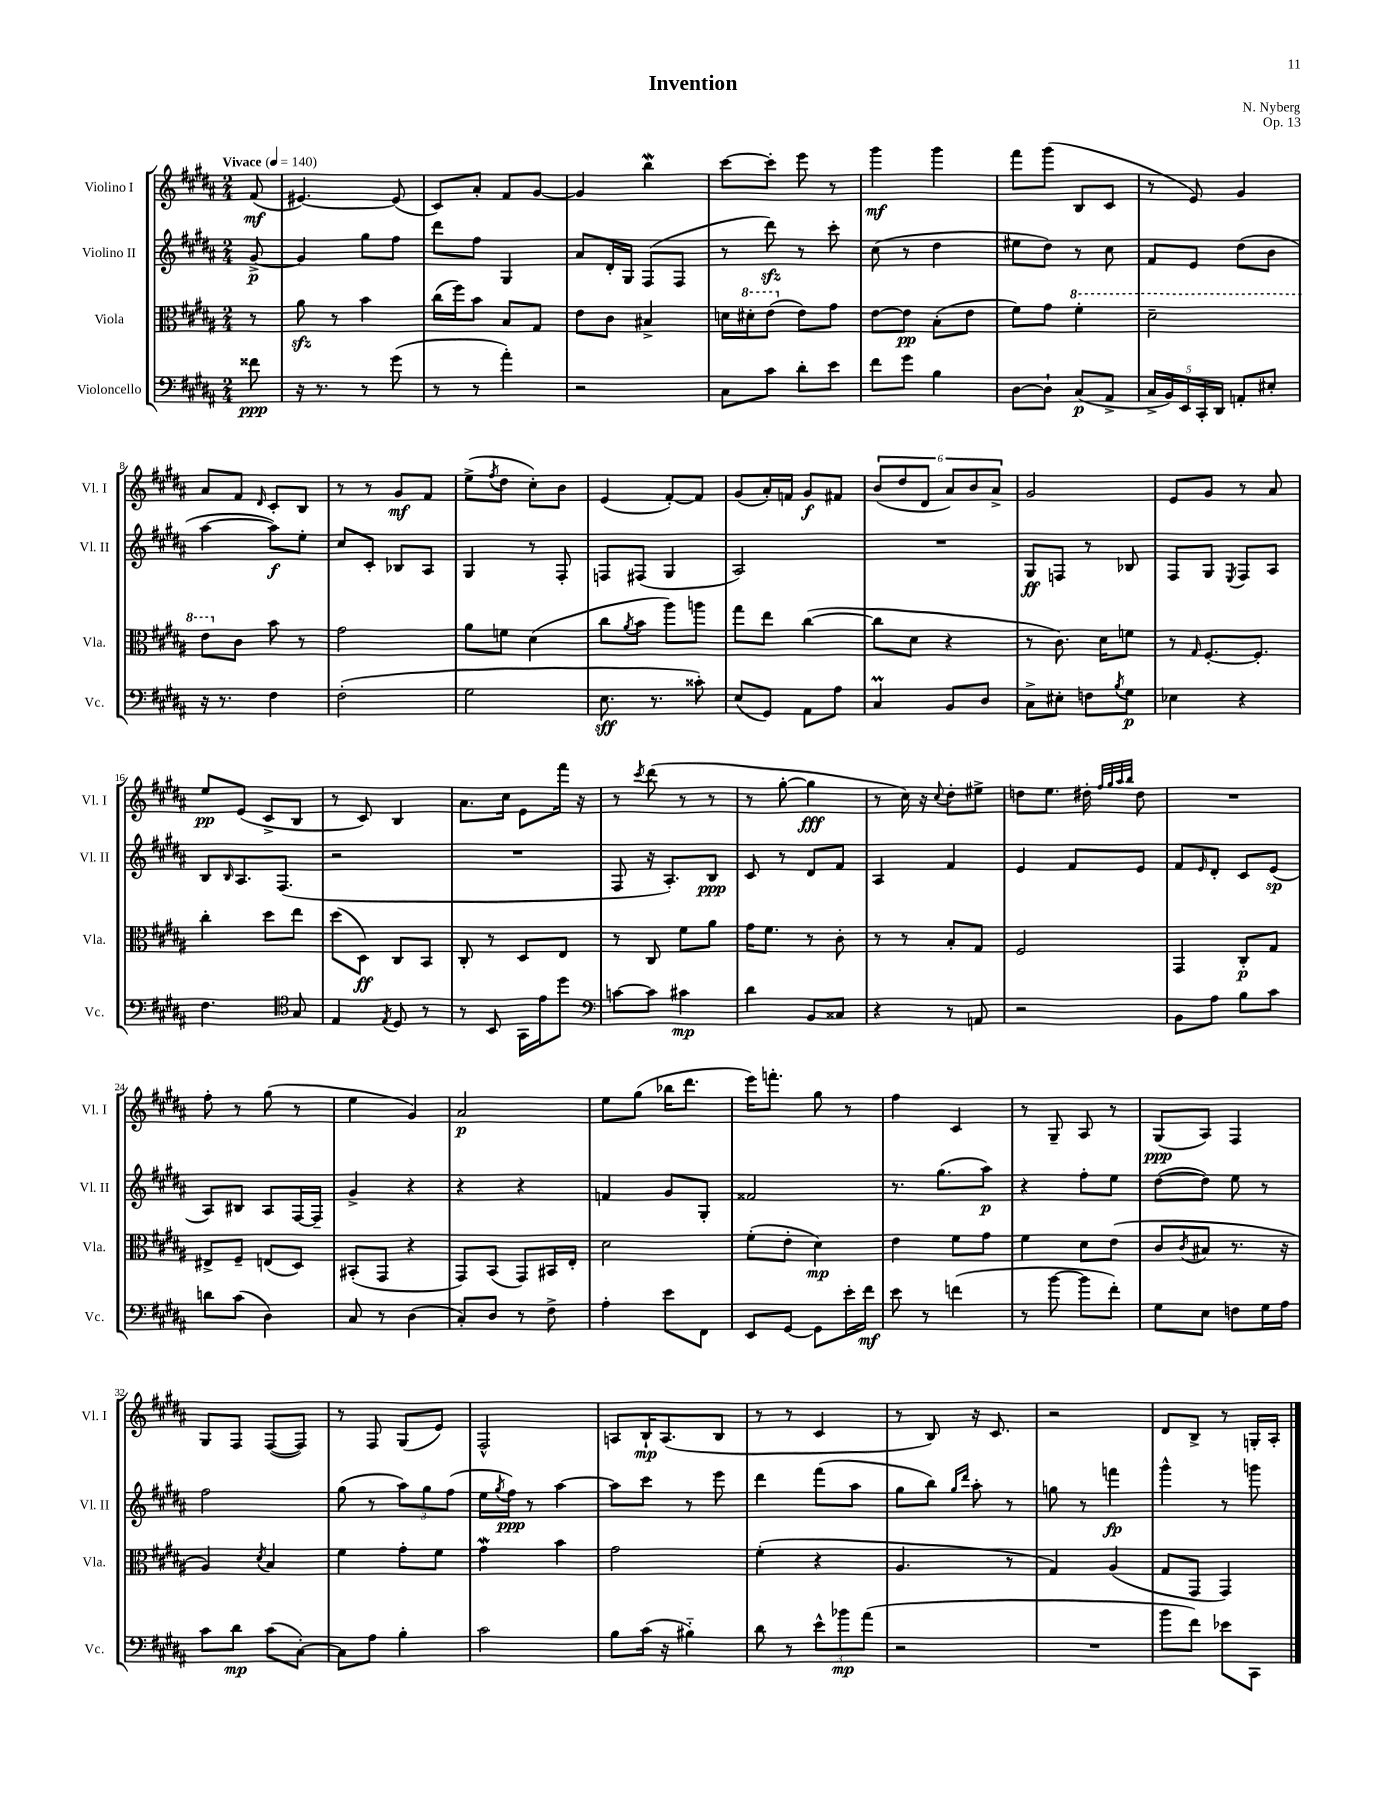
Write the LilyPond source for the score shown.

\header { title = "Invention" composer = "N. Nyberg" opus = "Op. 13" }
<<
\new StaffGroup <<
\new Staff = "s0" \with { instrumentName = "Violino I" shortInstrumentName = "Vl. I" } {
    \clef treble \key b \major \numericTimeSignature \time 2/4 \partial 8 \tempo "Vivace" 4 = 140
    fis'8\mf( |
    eis'4.~) eis'8( |
    cis'8) ais'8-. fis'8 gis'8~ |
    gis'4 b''4\mordent |
    cis'''8~ cis'''8-. e'''8 r8 |
    gis'''4\mf gis'''4 |
    fis'''8 gis'''8( b8 cis'8 |
    r8 e'8) gis'4 |
    ais'8 fis'8 \grace { dis'16 } cis'8-. b8 |
    r8 r8 gis'8\mf fis'8 |
    e''8->( \acciaccatura { fis''8 } dis''8 cis''8-.) b'8 |
    e'4( fis'8~-.) fis'8 |
    gis'8( ais'16-.) f'16 gis'8\f fis'8 |
    \tuplet 6/4 { b'8( dis''8 dis'8 ais'8) b'8 ais'8-> } |
    gis'2 |
    e'8 gis'8 r8 ais'8 |
    e''8\pp e'8( cis'8-> b8 |
    r8 cis'8) b4 |
    ais'8. cis''16 e'8 fis'''16 r16 |
    r8 \acciaccatura { cis'''8 } dis'''8( r8 r8 |
    r8 gis''8~-. gis''4\fff |
    r8 cis''16) r16 \appoggiatura { cis''8 } dis''8-. eis''8-> |
    d''8 e''8. dis''16-. \grace { fis''32 gis''32 ais''32 b''32 } dis''8 |
    R2 |
    fis''8-. r8 gis''8( r8 |
    e''4 gis'4) |
    ais'2\p |
    e''8 gis''8( bes''16 dis'''8. |
    e'''16) f'''8.-. gis''8 r8 |
    fis''4 cis'4 |
    r8 gis8-- ais8 r8 |
    gis8\ppp( ais8) fis4 |
    gis8 fis8 fis8~( fis8) |
    r8 fis8 gis8( e'8) |
    fis2-^ |
    a8 b16-!\mp a8.( b8 |
    r8 r8 cis'4 |
    r8 b8) r16 cis'8. |
    r2 |
    dis'8 b8-> r8 g16-. ais16-. \bar "|." |
}
\new Staff = "s1" \with { instrumentName = "Violino II" shortInstrumentName = "Vl. II" } {
    \clef treble \key b \major \numericTimeSignature \time 2/4 \partial 8
    gis'8~->\p |
    gis'4 gis''8 fis''8 |
    dis'''8 fis''8 gis4 |
    ais'8 dis'16-. gis16 fis8( fis8 |
    r8 dis'''8\sfz) r8 cis'''8-. |
    cis''8( r8 dis''4 |
    eis''8 dis''8) r8 cis''8 |
    fis'8 e'8 dis''8( b'8 |
    ais''4~ ais''8\f) e''8-. |
    cis''8 cis'8-. bes8 ais8 |
    gis4 r8 fis8-. |
    f8 fis8( gis4 |
    ais2) |
    R2 |
    gis8\ff f8 r8 bes8 |
    fis8 gis8 \acciaccatura { e8 } fis8 ais8 |
    b8 \grace { b16 } ais8. fis8.( |
    r2 |
    R2 |
    fis8 r16 ais8.-.) b8\ppp |
    cis'8 r8 dis'8 fis'8 |
    ais4 fis'4 |
    e'4 fis'8 e'8 |
    fis'8 \grace { e'16 } dis'8-. cis'8 e'8\sp( |
    ais8) bis8 ais8 fis16~ fis16-- |
    gis'4-> r4 |
    r4 r4 |
    f'4 gis'8 gis8-. |
    fisis'2 |
    r8. gis''8.( ais''8\p) |
    r4 fis''8-. e''8 |
    dis''8~( dis''8) e''8 r8 |
    fis''2 |
    gis''8( r8 \tuplet 3/2 { ais''8) gis''8 fis''8( } |
    e''16 \acciaccatura { gis''8 } fis''16\ppp) r8 ais''4~ |
    ais''8 cis'''8 r8 e'''8 |
    dis'''4 fis'''8( ais''8 |
    gis''8 b''8) \grace { gis''16 dis'''16 } ais''8-. r8 |
    g''8 r8 f'''4\fp |
    gis'''4-^ r8 g'''8 \bar "|." |
}
\new Staff = "s2" \with { instrumentName = "Viola" shortInstrumentName = "Vla." } {
    \clef alto \key b \major \numericTimeSignature \time 2/4 \partial 8
    r8 |
    ais'8\sfz r8 b'4 |
    cis''16( fis''16) b'8 b8 gis8 |
    e'8 cis'8 bis4-> |
    d'16 \ottava #1 dis''!16-. e''8( \ottava #0 e'8) gis'8 |
    e'8~ e'8\pp b8-.( e'8 |
    fis'8) gis'8 \ottava #1 fis''4-. |
    dis''2-- |
    e''8 \ottava #0 cis'8 b'8 r8 |
    gis'2 |
    ais'8 f'8 dis'4( |
    cis''8 \acciaccatura { ais'8 } b'8 ais''8) a''8 |
    gis''8 e''8 cis''4~( |
    cis''8 dis'8 r4 |
    r8 cis'8.) dis'16 f'8 |
    r8 \grace { gis16 } fis8.~-. fis8.-. |
    cis''4-. dis''8 e''8 |
    dis''8( dis8\ff) cis8 b,8 |
    cis8-. r8 dis8 e8 |
    r8 cis8 fis'8 ais'8 |
    gis'16 fis'8. r8 cis'8-. |
    r8 r8 b8-. gis8 |
    fis2 |
    gis,4 cis8-.\p gis8 |
    eis8-> fis8-- e8( dis8) |
    bis,8-.( gis,8 r4 |
    gis,8) b,8( gis,8) bis,16 e16-. |
    dis'2 |
    fis'8-.( e'8-. dis'4\mp) |
    e'4 fis'8 gis'8 |
    fis'4 dis'8 e'8( |
    cis'8 \acciaccatura { cis'8 } bis8 r8. r16 |
    ais4) \acciaccatura { dis'8 } b4 |
    fis'4 gis'8-. fis'8 |
    gis'4\mordent b'4 |
    gis'2 |
    fis'4-.( r4 |
    ais4. r8 |
    gis4) ais4( |
    gis8 gis,8 gis,4) \bar "|." |
}
\new Staff = "s3" \with { instrumentName = "Violoncello" shortInstrumentName = "Vc." } {
    \clef bass \key b \major \numericTimeSignature \time 2/4 \partial 8
    fisis'8\ppp |
    r16 r8. r8 gis'8( |
    r8 r8 ais'4-.) |
    r2 |
    cis8 cis'8 dis'8-. e'8 |
    fis'8 gis'8 b4 |
    dis8~ dis8-! cis8\p( ais,8-> |
    \tuplet 5/4 { cis16-> b,16) e,16 cis,16-. dis,16 } a,8-. eis8-. |
    r16 r8. fis4 |
    fis2-.( |
    gis2 |
    e8.\sff r8. cisis'8-.) |
    e8( gis,8) ais,8 ais8 |
    cis4\prall b,8 dis8 |
    cis8-> eis8-. f8 \acciaccatura { b8 } gis8\p |
    ees4 r4 |
    fis4. \clef tenor gis8 |
    e4 \acciaccatura { e8 } dis8 r8 |
    r8 b,8 gis,16 e'16 dis''8 |
    \clef bass c'8~ c'8 cis'4\mp |
    dis'4 b,8 cisis8 |
    r4 r8 a,8 |
    r2 |
    b,8 ais8 b8 cis'8 |
    d'8 cis'8( dis4) |
    cis8 r8 dis4( |
    cis8-.) dis8 r8 fis8-> |
    ais4-. e'8 fis,8 |
    e,8 gis,8~ gis,8 e'16-. fis'16\mf |
    e'8 r8 f'4( |
    r8 b'8~ b'8 fis'8-.) |
    gis8 e8 f8 gis16 ais16 |
    cis'8 dis'8\mp cis'8( cis8~-.) |
    cis8 ais8 b4-. |
    cis'2 |
    b8 cis'16( r16 bis4-_) |
    dis'8 r8 \tuplet 3/2 { e'8-^ bes'8\mp ais'8( } |
    r2 |
    R2 |
    b'8 fis'8) ees'8 cis,8 \bar "|." |
}
>>
>>
